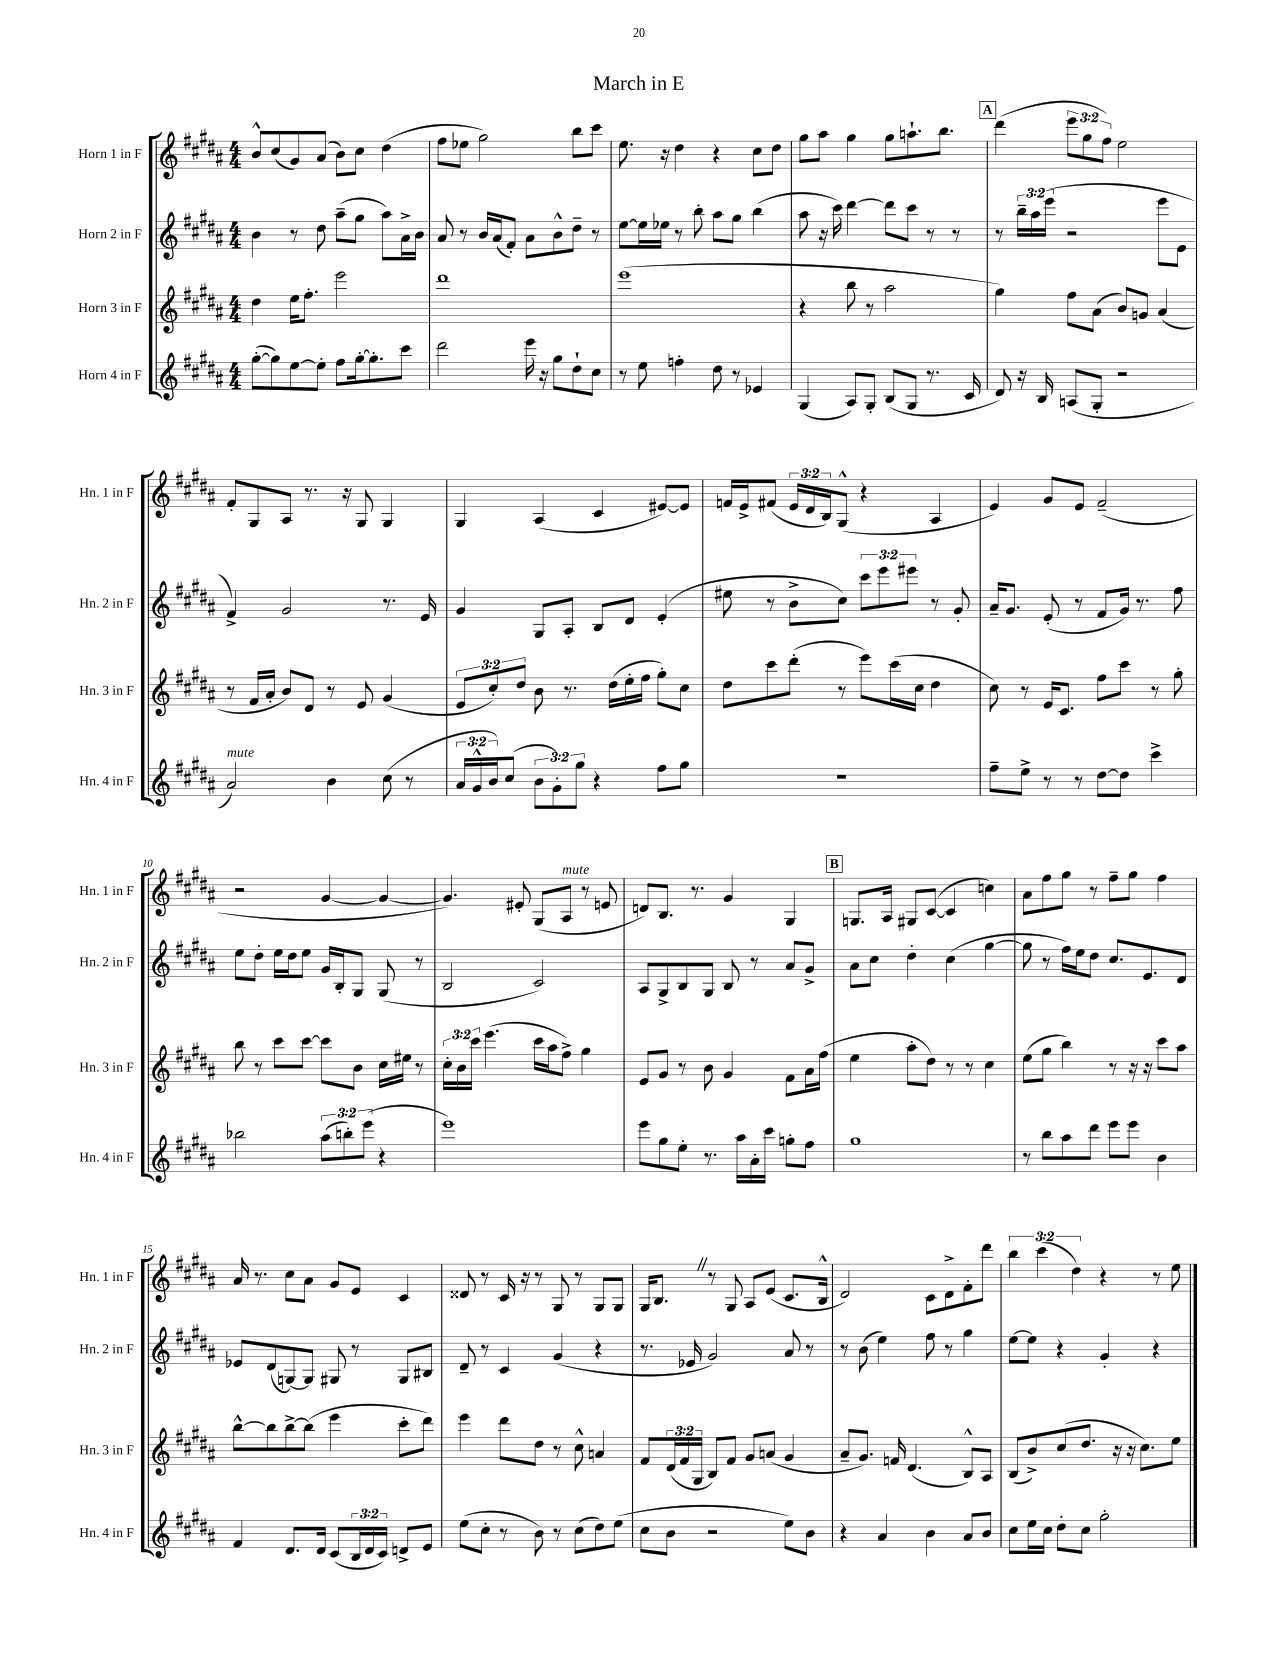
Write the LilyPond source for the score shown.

\header { title = "March in E" }
<<
\new StaffGroup <<
\new Staff = "s0" \with { instrumentName = "Horn 1 in F" shortInstrumentName = "Hn. 1 in F" } {
    \clef treble \key b \major \numericTimeSignature \time 4/4 \override Staff.TupletNumber.text = #tuplet-number::calc-fraction-text
    b'8-^ cis''8( gis'8) ais'8( b'8) cis''8 dis''4( |
    fis''8 ees''8 gis''2) b''8 cis'''8 |
    e''8. r16 dis''4 r4 cis''8 dis''8 |
    gis''8 ais''8 gis''4 gis''8 a''8.-! b''8. |
    \mark \markup { \box "A" } dis'''4( \tuplet 3/2 { e'''8 gis''8 fis''8) } e''2 |
    fis'8-. gis8 ais8 r8. r16 gis8 gis4 |
    gis4 ais4( cis'4 eis'8~) eis'8 |
    f'16 e'16-> fis'8( \tuplet 3/2 { e'16 dis'16 b16) } gis8-^( r4 ais4 |
    e'4) gis'8 e'8 fis'2--( |
    r2 gis'4~ gis'4~ |
    gis'4.) eis'8-. gis8( ais8^\markup { \italic "mute" } r8 e'8 |
    d'8) b8. r8. gis'4 gis4 |
    \mark \markup { \box "B" } g8. ais16 gis8 cis'8~( cis'4 c''4) |
    ais'8 fis''8 gis''8 r8 fis''8-- gis''8 fis''4 |
    ais'16 r8. cis''8 ais'8 gis'8 e'8 cis'4 |
    disis'8 r8 cis'16 r16 r8 gis8 r8 gis8 gis8 |
    gis16 b8. \once \override BreathingSign.text = \markup { \musicglyph "scripts.caesura.straight" } \breathe r8 gis8 ais8 e'8( cis'8. b16-^ |
    dis'2) cis'8 dis'8-> fis'8-. dis'''8 |
    \tuplet 3/2 { b''4 cis'''4( dis''4) } r4 r8 e''8 \bar "|." |
}
\new Staff = "s1" \with { instrumentName = "Horn 2 in F" shortInstrumentName = "Hn. 2 in F" } {
    \clef treble \key b \major \numericTimeSignature \time 4/4 \override Staff.TupletNumber.text = #tuplet-number::calc-fraction-text
    b'4 r8 dis''8 ais''8--( gis''8 ais''8) ais'16-> b'16 |
    ais'8 r8 b'16 ais'16( fis'8-.) ais'8 b'8-^ dis''8-- r8 |
    e''8~ e''16 ees''16 r8 b''8-. ais''8 gis''8 b''4( |
    ais''8 r16 cis'''16) dis'''4~ dis'''8 cis'''8 r8 r8 |
    \mark \markup { \box "A" } r8 \tuplet 3/2 { b''16-- ais''16 e'''16( } r2 e'''8 e'8 |
    fis'4->) gis'2 r8. e'16 |
    gis'4 gis8 ais8-. b8 dis'8 e'4-.( |
    eis''8 r8 b'8-> cis''8) \tuplet 3/2 { cis'''8 e'''8 eis'''8 } r8 gis'8-. |
    ais'16-- gis'8. e'8-.( r8 fis'8 gis'16) r8. fis''8 |
    e''8 dis''8-. e''16 dis''16 e''8 gis'16 b16-. gis8 gis8( r8 |
    b2 cis'2) |
    ais8 gis8-> b8 gis8 b8 r8 ais'8 gis'8-> |
    \mark \markup { \box "B" } ais'8 cis''8 dis''4-. cis''4( gis''4~ |
    gis''8 r8 fis''16) e''16 dis''8 cis''8. e'8. dis'8 |
    ees'8 dis'8( g8~) g8 gis8 r8 gis8 bis8 |
    dis'8-- r8 cis'4 gis'4( r4 |
    r8. ees'16 gis'2) ais'8 r8 |
    r8 b'8( e''4) fis''8 r8 gis''4 |
    e''8~ e''8 r4 gis'4-. r4 \bar "|." |
}
\new Staff = "s2" \with { instrumentName = "Horn 3 in F" shortInstrumentName = "Hn. 3 in F" } {
    \clef treble \key b \major \numericTimeSignature \time 4/4 \override Staff.TupletNumber.text = #tuplet-number::calc-fraction-text
    dis''4 e''16 fis''8.-. e'''2 |
    dis'''1 |
    e'''1( |
    r4 b''8 r8 ais''2 |
    \mark \markup { \box "A" } gis''4) fis''8 ais'8( b'8) g'8 ais'4( |
    r8 fis'16 ais'16-. b'8) dis'8 r8 e'8 gis'4( |
    \tuplet 3/2 { e'8 cis''8-.) dis''8 } b'8 r8. dis''16( e''16-. fis''16 gis''8-.) cis''8 |
    dis''8 cis'''8 dis'''8-.( r8 e'''8) cis'''16( cis''16 dis''4 |
    cis''8) r8 e'16 cis'8. fis''8 cis'''8 r8 gis''8-. |
    b''8 r8 cis'''8 cis'''8~ cis'''8 b'8 cis''16 eis''16 r8 |
    \tuplet 3/2 { cis''16-. b'16 cis'''16 } e'''4.( cis'''16 ais''16 fis''8->) gis''4 |
    e'8 gis'8 r8 b'8 gis'4 fis'8 ais'16 fis''16( |
    \mark \markup { \box "B" } e''4 ais''8-. dis''8) r8 r8 cis''4 |
    e''8( gis''8 b''4) r8 r16 r16 cis'''8 ais''8 |
    b''8~-^ b''8 b''8~-> b''8( e'''4 cis'''8-. dis'''8) |
    e'''4 dis'''8 dis''8 r8 cis''8-^ a'4 |
    fis'8 \tuplet 3/2 { dis'16( fis'16 gis16 } b8) fis'8 gis'8 a'8( gis'4 |
    ais'8-- gis'8.) f'16 dis'4.( b8-^) ais8 |
    b8( b'8->) cis''8( dis''8. r16 r16 cis''8.) e''8 \bar "|." |
}
\new Staff = "s3" \with { instrumentName = "Horn 4 in F" shortInstrumentName = "Hn. 4 in F" } {
    \clef treble \key b \major \numericTimeSignature \time 4/4 \override Staff.TupletNumber.text = #tuplet-number::calc-fraction-text
    gis''8~-.( gis''8) e''8~ e''8-. fis''8 gis''16~-. gis''8.-. cis'''8 |
    dis'''2 e'''16 r16 gis''8 dis''8-! cis''8 |
    r8 e''8 f''4-. dis''8 r8 ees'4 |
    gis4( ais8) gis8-. b8( gis8 r8. cis'16 |
    \mark \markup { \box "A" } dis'8) r16 b16 a8( gis8-. r2 |
    ais'2^\markup { \italic "mute" }) b'4 cis''8( r8 |
    \tuplet 3/2 { ais'16 gis'16-^ b'16) } cis''8( \tuplet 3/2 { b'8 gis'8-.) gis''8 } r4 fis''8 gis''8 |
    r1 |
    fis''8-- e''8-> r8 r8 dis''8~ dis''8 cis'''4-> |
    bes''2 \tuplet 3/2 { ais''8( b''8-.) e'''8( } r4 |
    e'''1) |
    e'''8 gis''8 e''8-. r8. ais''16 ais'16-. cis'''16 g''8-. fis''8 |
    \mark \markup { \box "B" } gis''1 |
    r8 b''8 ais''8 dis'''8 e'''8 e'''8 b'4 |
    fis'4 dis'8. dis'16 cis'8( \tuplet 3/2 { b16 dis'16 cis'16) } d'8-> e'8 |
    e''8( cis''8-. r8 b'8) r8 cis''8( dis''8) e''8( |
    cis''8 b'8 r2 e''8) b'8 |
    r4 ais'4 b'4 ais'8 b'8 |
    cis''8 e''16 cis''16 dis''8-. cis''8 gis''2-. \bar "|." |
}
>>
>>
\layout { \context { \Score \override BarNumber.break-visibility = ##(#f #t #t) barNumberVisibility = #(every-nth-bar-number-visible 5) } }
